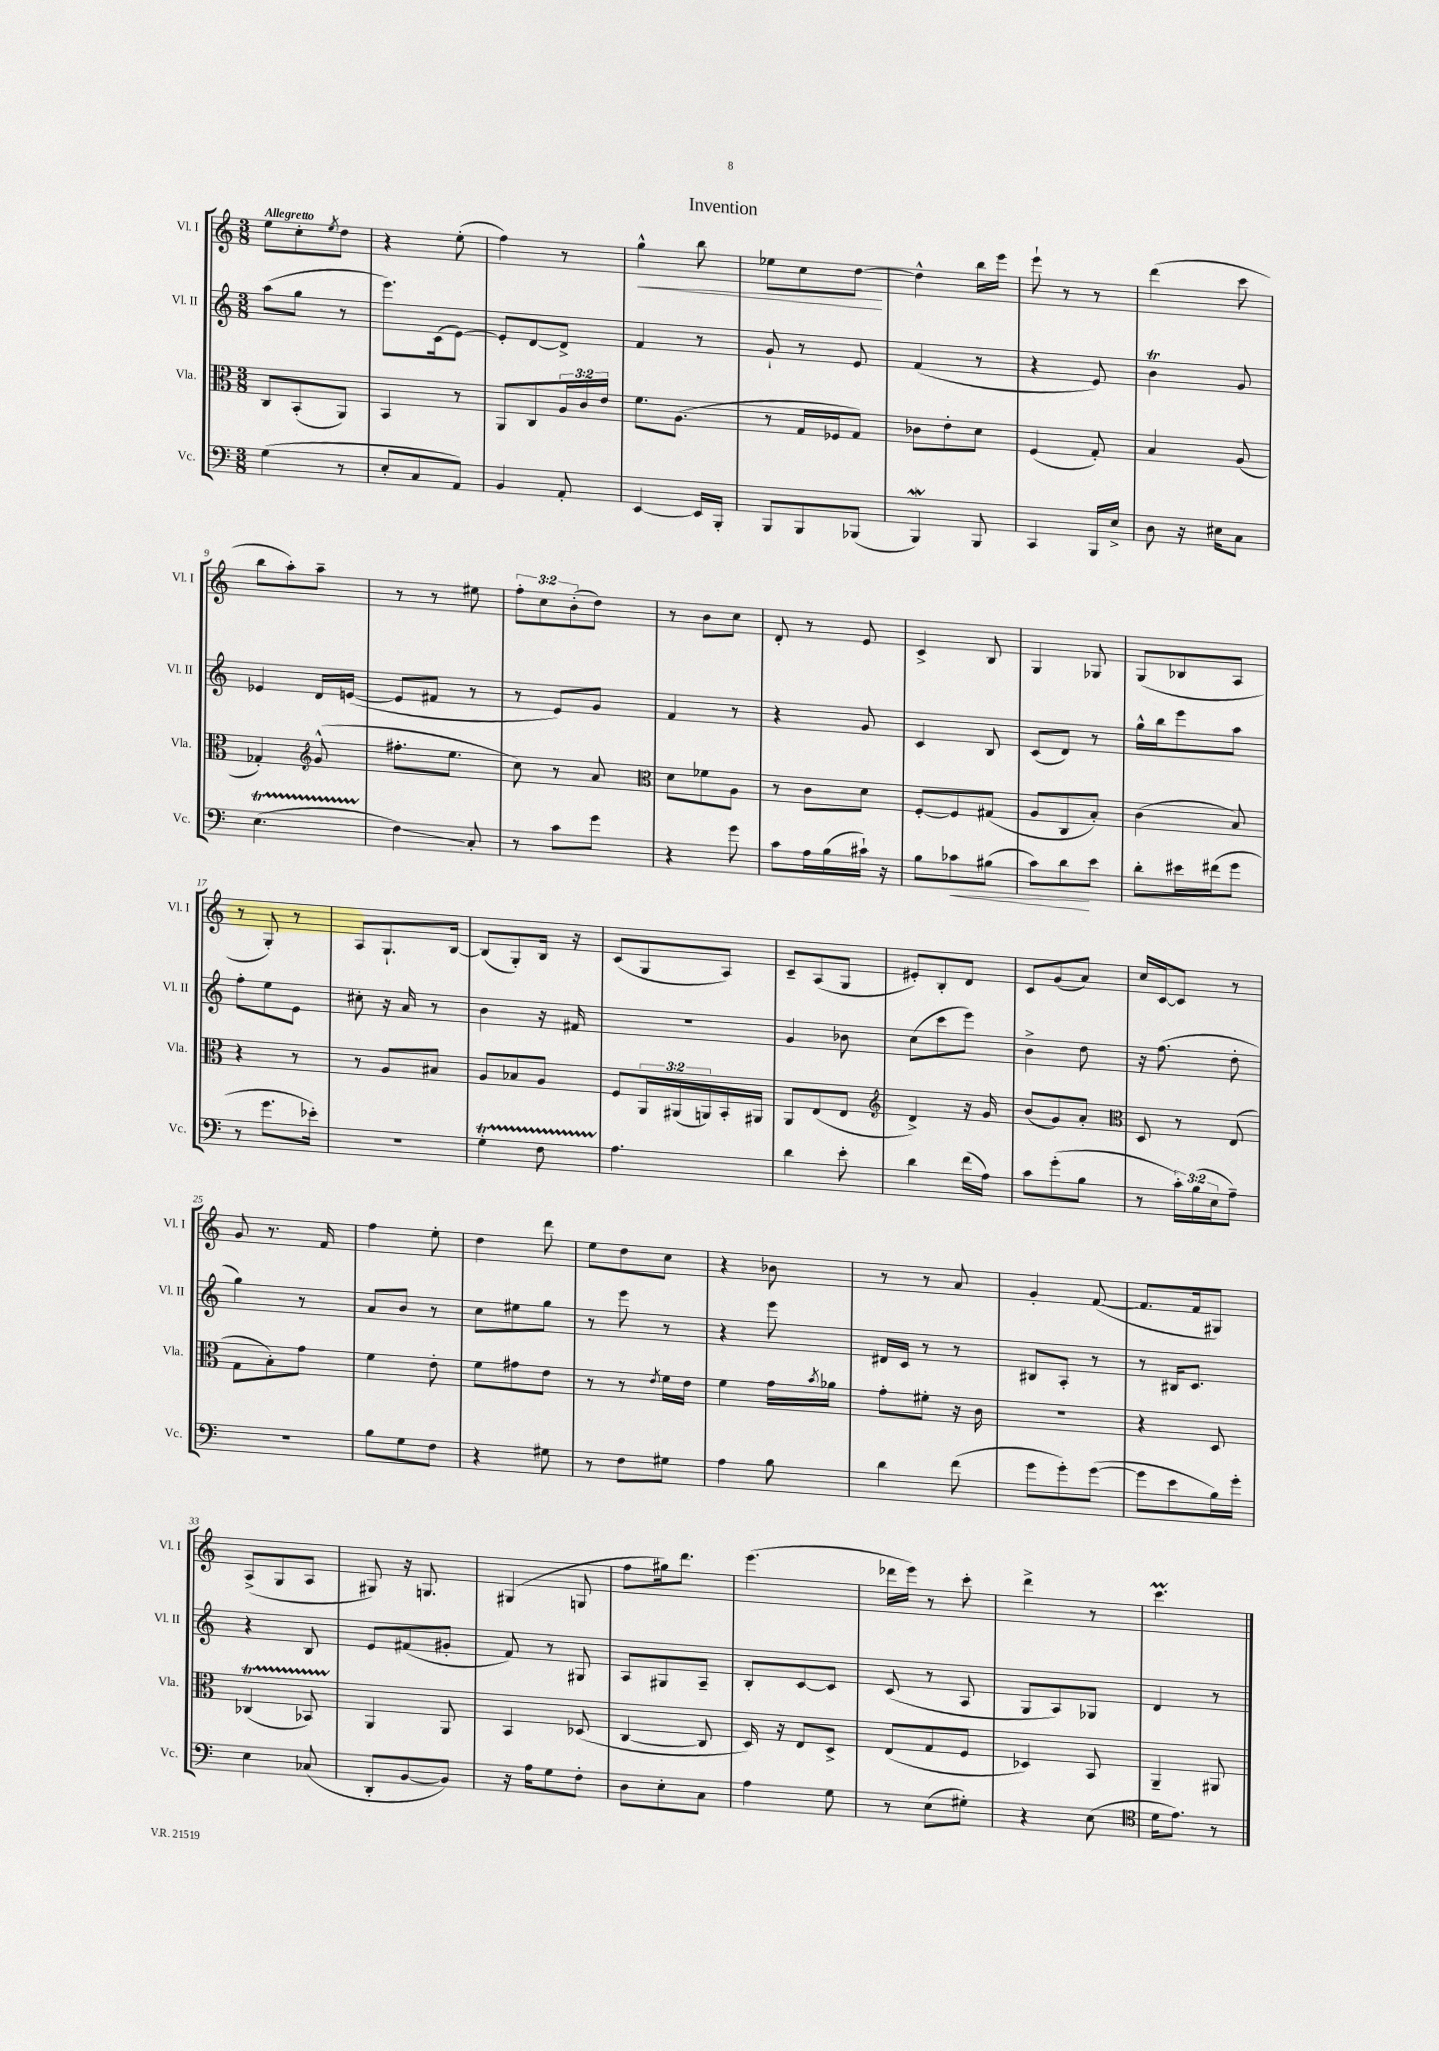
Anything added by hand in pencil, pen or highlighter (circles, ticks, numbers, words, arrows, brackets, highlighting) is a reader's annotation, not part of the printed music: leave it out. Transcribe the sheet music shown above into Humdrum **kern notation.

**kern	**kern	**kern	**kern
*staff4	*staff3	*staff2	*staff1
*clefF4	*clefC3	*clefG2	*clefG2
*k[]	*k[]	*k[]	*k[]
*M3/8	*M3/8	*M3/8	*M3/8
(4G	8C	(8aa	8ee
.	(8BB'	8gg	8cc'
.	.	.	8qee
8r	8AA)	8r	8dd
=	=	=	=
8E'	4BB	8.eee)	4r
8C	.	.	.
.	.	(16c	.
8AA)	8r	[8e)	(8ee'
=	=	=	=
4BB	8AA	8e']	4ff)
.	8C	[8d	.
8AA'	24A	8d^]	8r
.	24c	.	.
.	24e	.	.
=	=	=	=
[4EE	8.f	4f	4gg^^
.	(8.A	.	.
16EE]	.	8r	8bb
16BBB'	.	.	.
=	=	=	=
8BBB	8r	8g`	8ee-
8BBB	16G	8r	8cc
.	16F-	.	.
(8BBB-	8G)	8e	[8dd
=	=	=	=
4BBB)	8c-	(4f	4dd^^]
.	8e'	.	.
8BBB	8d	8r	16bb
.	.	.	16eee
=	=	=	=
4CC	(4F	4r	8eee`
.	.	.	8r
16BBB	8G')	8e)	8r
16E^	.	.	.
=	=	=	=
8D	4B	4b	(4ddd
16r	.	.	.
16E#	.	.	.
8C	(8A	8g	8ccc
=	=	=	=
(4.E	4G-')	4e-	8bb
.	.	.	8aa')
*	*clefG2	*	*
.	(8g^^	16d	8aa~
.	.	([16e	.
=	=	=	=
4F)	8.ff#'	8e]	8r
.	.	8f#	8r
.	8.ee	.	.
8C'	.	8r	8ee#
=	=	=	=
8r	8cc)	8r	12ff'
.	.	.	12cc
8c	8r	8e)	.
.	.	.	(12b'
8g	8a	8g	8dd)
=	=	=	=
*	*clefC3	*	*
4r	8d	4f	8r
.	8f-	.	8b
8g	8A	8r	8cc
=	=	=	=
8c	8r	4r	8d'
16A	8c	.	8r
(16B	.	.	.
16c#`)	8d	8g	8e
16r	.	.	.
=	=	=	=
8B	[8F'	4c	4c^
8c-	8F]	.	.
(8B#	(8G#	8B	8B
=	=	=	=
8c)	8A	(8c	4G
8d	8C	8d)	.
8e	8B')	8r	8G-
=	=	=	=
8d'	(4c	16gg^^	(8G
.	.	16bb	.
16e#	.	8eee	8B-
(16f#	.	.	.
8g	8B)	8aa	8A
=	=	=	=
8r	4r	8ff'	8r
8.g	.	8ee	8G')
.	8r	8e	8r
16e-')	.	.	.
=	=	=	=
4.r	8r	8cc#'	8A
.	8A	16r	8.G`
.	.	16a	.
.	8B#	8r	.
.	.	.	[16B
=	=	=	=
4G'	8A	4b	(8B]
.	8B-	.	8G')
8F	8A	16r	16B
.	.	16f#	16r
=	=	=	=
4.A	8F	4.r	(8c
.	24AA	.	8G
.	(24AA#	.	.
.	24AA)	.	.
.	16BB'	.	8A)
.	16AA#	.	.
=	=	=	=
4d	8AA	4g	8c~
.	(8E	.	(8A
8e'	8E	8b-	8G
=	=	=	=
*	*clefG2	*	*
4d	4d^)	(8cc	8e#')
.	.	8ccc	8B'
(16f	16r	8eee)	8d
16A)	16g	.	.
=	=	=	=
8c	(8b	4b^	8c
(8g'	8g)	.	(8g
8B	8a'	8dd	8a)
=	=	=	=
*	*clefC3	*	*
8r	8D	16r	16cc
.	.	(8.ff	[16c
24c')	8r	.	8c]
(24B	.	.	.
24E	.	.	.
8A~)	(8E	8dd'	8r
=	=	=	=
4.r	8G	4gg)	8g
.	8B')	.	8.r
.	8g	8r	.
.	.	.	16f
=	=	=	=
8B	4f	8a	4ff
8G	.	8b	.
8F	8e'	8r	8ee'
=	=	=	=
4r	8f	8cc	4dd
.	8g#	8ee#	.
8G#	8e	8gg	8ddd
=	=	=	=
8r	8r	8r	8ee
8F	8r	8eee	8dd
.	8qe	.	.
8G#	16f	8r	8cc
.	16e	.	.
=	=	=	=
4A	4f	4r	4r
8B	16g	8eee	8b-
.	8qb	.	.
.	16a-	.	.
=	=	=	=
4d	8g'	16d#	8r
.	.	16c	.
.	8f#'	8r	8r
(8f	16r	8r	8a
.	16c	.	.
=	=	=	=
8g	4.r	8B#	4g'
8g')	.	8A'	.
([8g	.	8r	([8f
=	=	=	=
8g]	4r	8r	8.f]
8e	.	16B#	.
.	.	8.c	16f
16B)	8D	.	8G#)
16g'	.	.	.
=	=	=	=
4E	(4C-	4r	(8A^
.	.	.	8G
(8C-	8BB-)	8B	8A
=	=	=	=
8DD'	4AA	8e	8G#)
[8BB	.	(8f#	16r
.	.	.	8.G
8BB])	8AA	8g#'	.
=	=	=	=
16r	4BB	8f)	(4G#
16A	.	.	.
8G	.	8r	.
8F'	(8D-	8G#	8G
=	=	=	=
8D	[4C	8A	8ff
8E'	.	8G#	16gg#)
.	.	.	8.ddd
8C	8C]	8A~	.
=	=	=	=
4A	16D)	8B'	(4.eee
.	16r	.	.
.	8E	[8c	.
8G	8D^	8c]	.
=	=	=	=
8r	(8E	(8c	16ddd-
.	.	.	16eee)
(8E	8G	8r	8r
8G#')	8F	8A	8ccc'
=	=	=	=
4r	4D-)	8G	4ddd^
.	.	8A)	.
(8E	8BB	8G-	8r
=	=	=	=
*clefC4	*	*	*
16d	4AA~	4d	4.ccc
8.e)	.	.	.
8r	8AA#	8r	.
==	==	==	==
*-	*-	*-	*-
